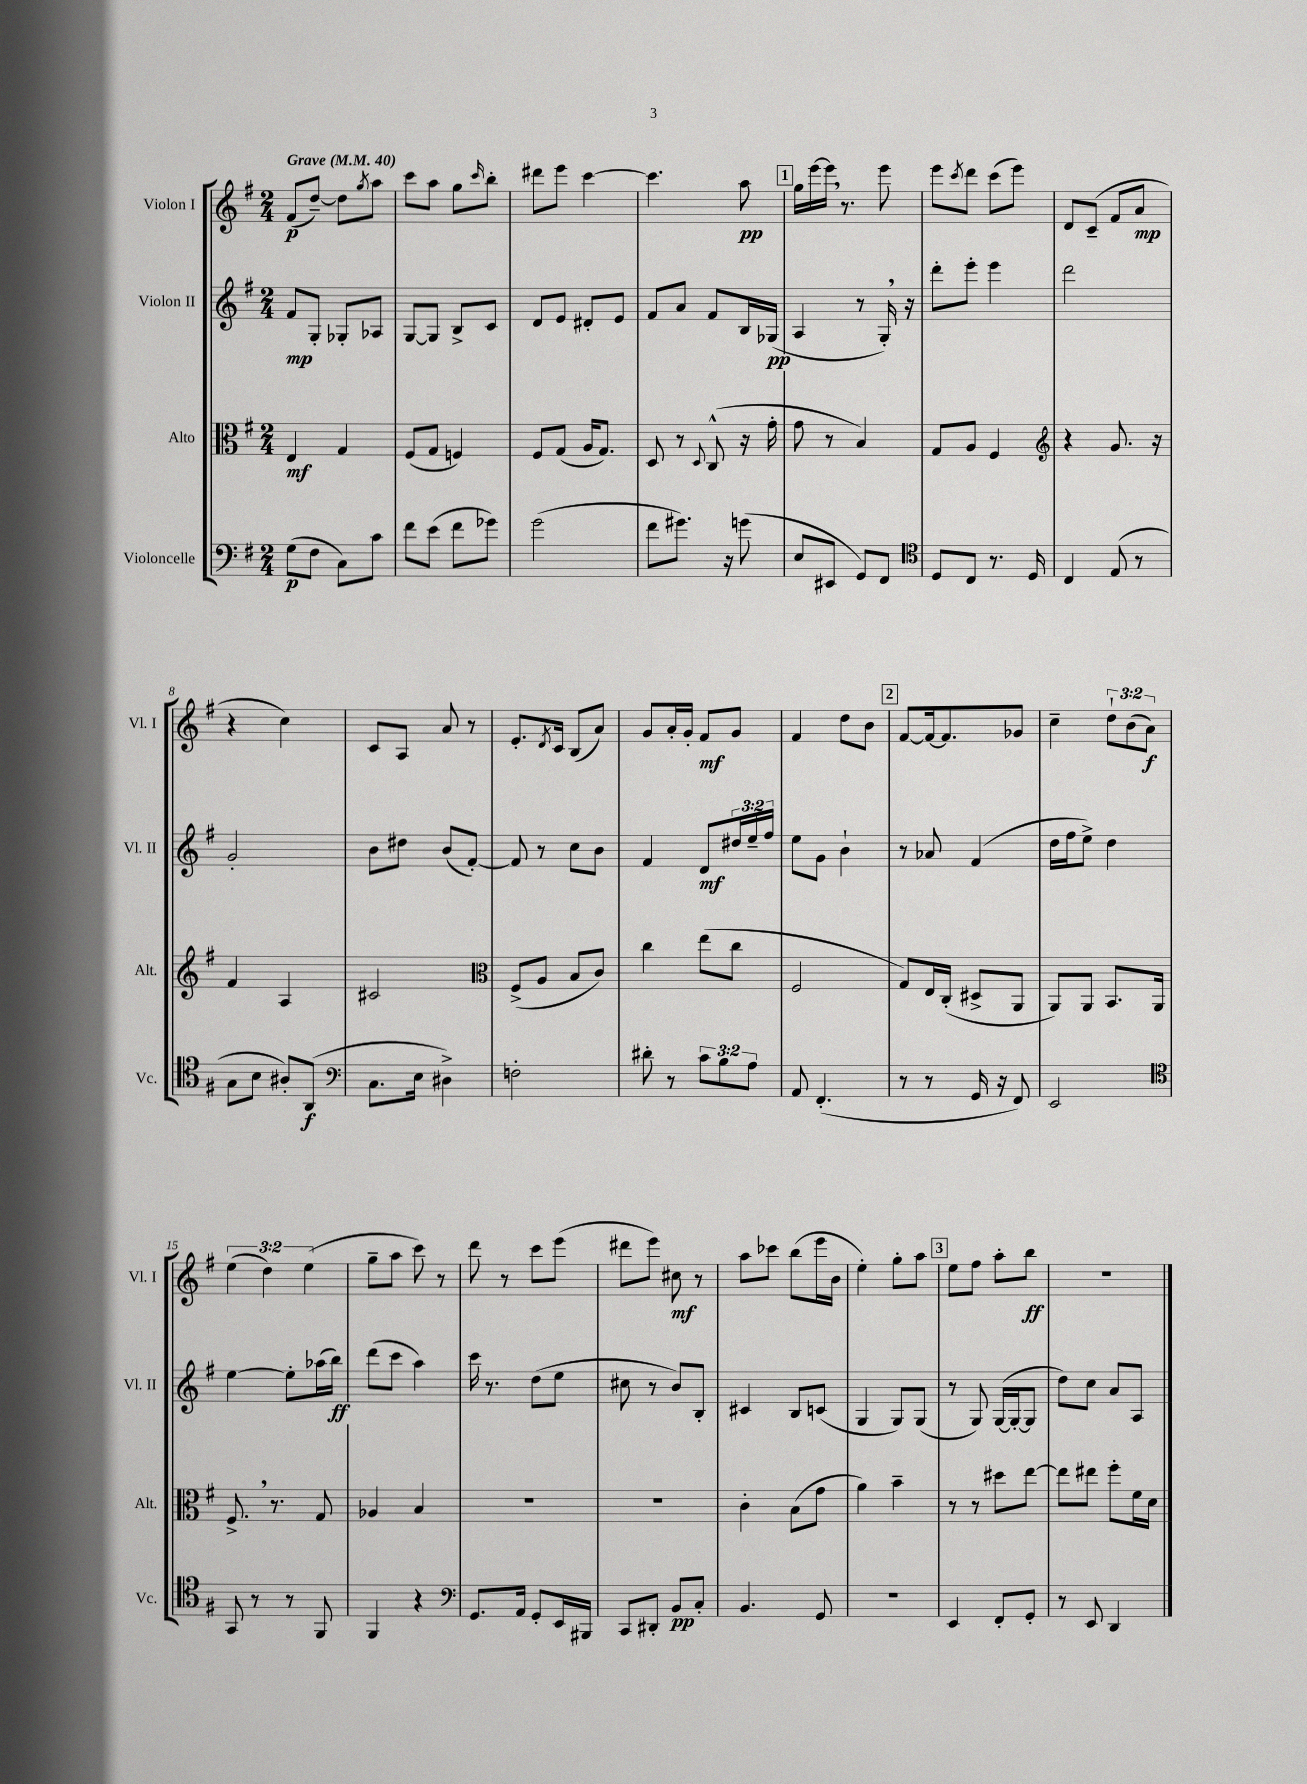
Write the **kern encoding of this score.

**kern	**kern	**kern	**kern
*staff4	*staff3	*staff2	*staff1
*clefF4	*clefC3	*clefG2	*clefG2
*k[f#]	*k[f#]	*k[f#]	*k[f#]
*M2/4	*M2/4	*M2/4	*M2/4
*MM40	*MM40	*MM40	*MM40
(8G	4E	8f#	(8f#
8F#	.	8G'	[8dd~)
8C)	4G	8G-'	8dd]
.	.	.	8qgg
8c	.	8A-	8aa
=	=	=	=
8f#	(8F#	[8G	8ccc
(8e	8G	8G]	8aa
8f#	4F)	8B^	8gg
.	.	.	16qqccc
8g-)	.	8c	8bb'
=	=	=	=
(2g	8F#	8d	8ddd#
.	(8G	8e	8eee
.	16A	8d#'	[4ccc
.	8.G)	.	.
.	.	8e	.
=	=	=	=
8f#	8D	8f#	4.ccc]
8.g#)	8r	8a	.
.	8qqD	.	.
.	(8C^^	8f#	.
16r	.	.	.
(8g	16r	16B	8aa
.	16g'	(16G-	.
=	=	=	=
8E	8g	4A	16gg
.	.	.	[16eee
8EE#	8r	.	16eee]
.	.	.	8.r
8GG)	4B)	8r	.
8FF#	.	16G')	8eee
.	.	16r	.
=	=	=	=
*clefC4	*	*	*
8D	8G	8ddd'	8eee
.	.	.	8qccc
8C	8A	8eee'	8ddd
8.r	4F#	4eee	(8ccc
.	.	.	8eee)
16D	.	.	.
=	=	=	=
*	*clefG2	*	*
4C	4r	2ddd	8d
.	.	.	(8c~
(8E	8.g	.	8f#
8r	.	.	8a
.	16r	.	.
=	=	=	=
8G	4f#	2g'	4r
8B	.	.	.
8A#')	4A	.	4cc)
(8AA	.	.	.
=	=	=	=
*clefF4	*	*	*
8.C	2c#	8b	8c
.	.	8dd#	8A
16E	.	.	.
4D#^)	.	(8b	8a
.	.	[8f#')	8r
=	=	=	=
*	*clefC3	*	*
2F'	(8F#^	8f#]	8.e'
.	8A	8r	.
.	.	.	8qd
.	.	.	16c
.	8B	8cc	(8B
.	8c)	8b	8a)
=	=	=	=
8d#'	4cc	4f#	8g
8r	.	.	16a'
.	.	.	16g'
12c	(8ee	8d	8f#
12B	.	.	.
.	8cc	24dd#	8g
12A	.	24ee~	.
.	.	24ff#	.
=	=	=	=
8AA	2F#	8ee	4f#
(4.FF#'	.	8g	.
.	.	4b`	8dd
.	.	.	8b
=	=	=	=
8r	8G)	8r	[8f#
8r	16E	8a-	16f#_
.	(16C'	.	8.f#]
16GG	8D#^	(4f#	.
16r	.	.	.
8FF#)	8AA	.	8g-
=	=	=	=
2EE	8AA)	16dd	4cc~
.	.	16ff#	.
.	8AA	8ee^)	.
.	8.BB	4dd	12dd`
.	.	.	(12b
.	.	.	12a)
.	16AA	.	.
=	=	=	=
*clefC4	*	*	*
8GG	8.F#^	[4ee	(6ee
8r	.	.	.
.	.	.	6dd)
.	8.r	.	.
8r	.	8ee']	.
.	.	.	(6ee
8FF#	8G	(16aa-	.
.	.	16bb)	.
=	=	=	=
4FF#	4A-	(8ddd	8gg~
.	.	8ccc	8aa
4r	4B	4aa)	8ccc)
.	.	.	8r
=	=	=	=
*clefF4	*	*	*
8.GG	2r	16ccc	8ddd
.	.	8.r	.
.	.	.	8r
16AA	.	.	.
8GG'	.	(8dd	8ccc
16EE	.	8ee	(8eee
16BBB#	.	.	.
=	=	=	=
8CC	2r	8cc#	8ddd#
8DD#'	.	8r	8eee)
8BB	.	8b)	8cc#
8C'	.	8B'	8r
=	=	=	=
4.BB	4c'	4c#	8aa
.	.	.	8ccc-
.	(8B	8B	(8bb
8GG	8g	(8c	16eee
.	.	.	16b
=	=	=	=
2r	4a)	4G	4ee')
.	4b~	8G)	8gg'
.	.	(8G	8aa
=	=	=	=
4EE	8r	8r	8ee
.	8r	8G)	8ff#
8FF#'	8dd#	([16G	8aa'
.	.	16G'_	.
8GG'	[8ee	8G]	8bb
=	=	=	=
8r	8ee]	8dd)	2r
8EE	8ee#	8cc	.
4DD	8ff#'	8a	.
.	16f#	8A	.
.	16d	.	.
==	==	==	==
*-	*-	*-	*-
